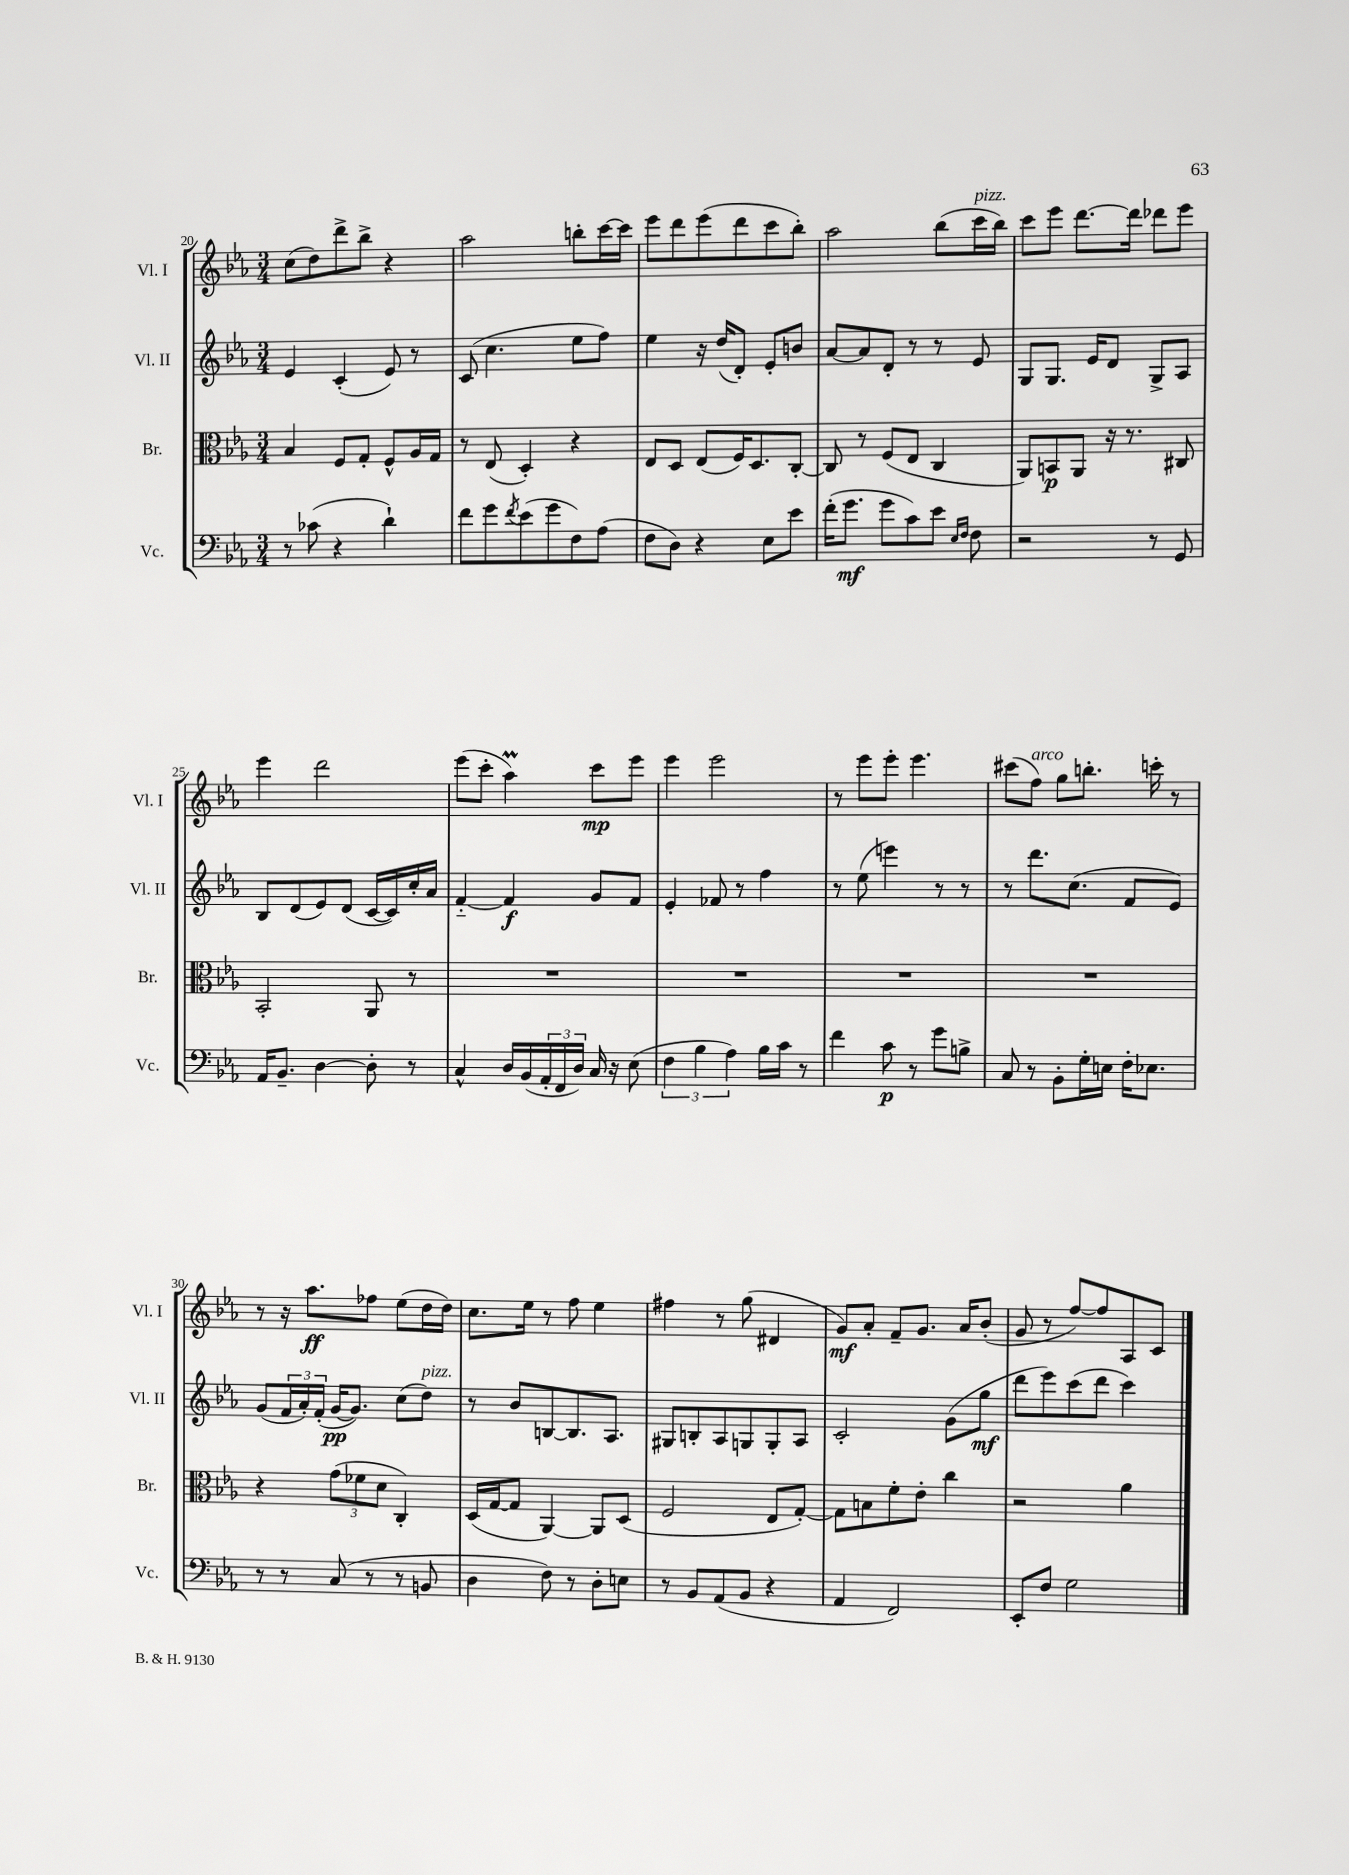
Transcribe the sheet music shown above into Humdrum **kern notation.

**kern	**kern	**kern	**kern
*staff4	*staff3	*staff2	*staff1
*clefF4	*clefC3	*clefG2	*clefG2
*k[b-e-a-]	*k[b-e-a-]	*k[b-e-a-]	*k[b-e-a-]
*M3/4	*M3/4	*M3/4	*M3/4
8r	4B-	4e-	(8cc
(8c-	.	.	8dd)
4r	8F	(4c'	8ddd^
.	8G'	.	8bb-^
4d`)	8F^^	8e-)	4r
.	16A-	8r	.
.	16G	.	.
=	=	=	=
8f	8r	(8c	2aa-
8g	(8E-	4.cc	.
8qf	.	.	.
(8e-	4D')	.	.
8g	.	.	.
8F)	4r	8ee-	8bb'
(8A-	.	8ff)	[16ccc
.	.	.	16ccc]
=	=	=	=
8F	8E-	4ee-	8eee-
8D)	8D	.	8ddd
4r	(8E-	16r	(8eee-
.	.	(16dd	.
.	16F)	8d')	8ddd
.	8.D	.	.
8E-	.	8e-'	8ccc
8e-	[8C'	8b	8bb-')
=	=	=	=
(16f'	8C]	[8a-	2aa-
8.g	.	.	.
.	8r	8a-]	.
8g	(8F	8d'	.
8c)	8E-	8r	.
8e-	4C	8r	(8bb-
16qqE-	.	.	.
16qqF	.	.	.
8F	.	8e-	16ccc
.	.	.	16bb-)
=	=	=	=
2r	8AA-)	8G	8ccc
.	8BB	8.G	8eee-
.	8AA-	.	[8.ddd
.	.	16e-	.
.	16r	8d	.
.	8.r	.	16ddd]
8r	.	8G^	8ddd-
8GG	8C#	8A-	8eee-
=	=	=	=
16AA-	2BB-'	8B-	4eee-
8.BB-~	.	.	.
.	.	(8d	.
[4D	.	8e-)	2ddd
.	.	(8d	.
8D']	8AA-	[16c	.
.	.	16c])	.
8r	8r	16cc'	.
.	.	16a-	.
=	=	=	=
4C^^	2.r	[4f'~	(8eee-
.	.	.	8ccc'
16D	.	4f]	4aa-)
(16BB-	.	.	.
24AA-'	.	.	.
24FF	.	.	.
24D)	.	.	.
16C	.	8g	8ccc
16r	.	.	.
(8E-	.	8f	8eee-
=	=	=	=
6F	2.r	4e-'	4eee-
6B-	.	.	.
.	.	8f-	2eee-
6A-)	.	.	.
.	.	8r	.
16B-	.	4ff	.
16c	.	.	.
8r	.	.	.
=	=	=	=
4f	2.r	8r	8r
.	.	(8ee-	8eee-
8c	.	4eee)	8eee-'
8r	.	.	4.eee-
8g	.	8r	.
8B^	.	8r	.
=	=	=	=
8C	2.r	8r	(8ccc#
8r	.	8.ddd	8ff)
8BB-'	.	.	8gg
.	.	(8.cc	.
16G'	.	.	8.bb'
16E	.	.	.
16F'	.	8f	.
8.E-	.	.	16ccc'
.	.	8e-)	8r
=	=	=	=
8r	4r	(8g	8r
8r	.	24f	16r
.	.	24a-')	.
.	.	.	8.aa-
.	.	(24f'	.
(8C	(12g	[16g	.
.	.	8.g])	.
.	12f-	.	.
8r	.	.	8ff-
.	12d	.	.
8r	4C')	(8cc	(8ee-
8BB	.	8dd)	16dd
.	.	.	16dd)
=	=	=	=
4D	(16D	8r	8.cc
.	[16G	.	.
.	8G]	8b-	.
.	.	.	16ee-
8F)	[4AA-)	[8B	8r
8r	.	8.B]	8ff
8D'	8AA-]	.	4ee-
.	.	8.A-	.
8E	(8D	.	.
=	=	=	=
8r	2F	8G#	4ff#
8BB-	.	8B'	.
(8AA-	.	8A-	8r
8BB-	.	8G	(8gg
4r	8E-	8G'	4d#
.	[8G')	8A-	.
=	=	=	=
4AA-	8G]	2c'	8g)
.	8B	.	8a-'
2FF)	8f'	.	8f~
.	8e-'	.	8.g
.	4cc	(8g	.
.	.	.	16a-
.	.	8gg	(8b-'
=	=	=	=
8EE-'	2r	8ddd	8g
8F	.	8eee-)	8r
2G	.	(8ccc	[8ff)
.	.	8ddd	8ff]
.	4a-	4ccc)	8A-
.	.	.	8c
==	==	==	==
*-	*-	*-	*-
